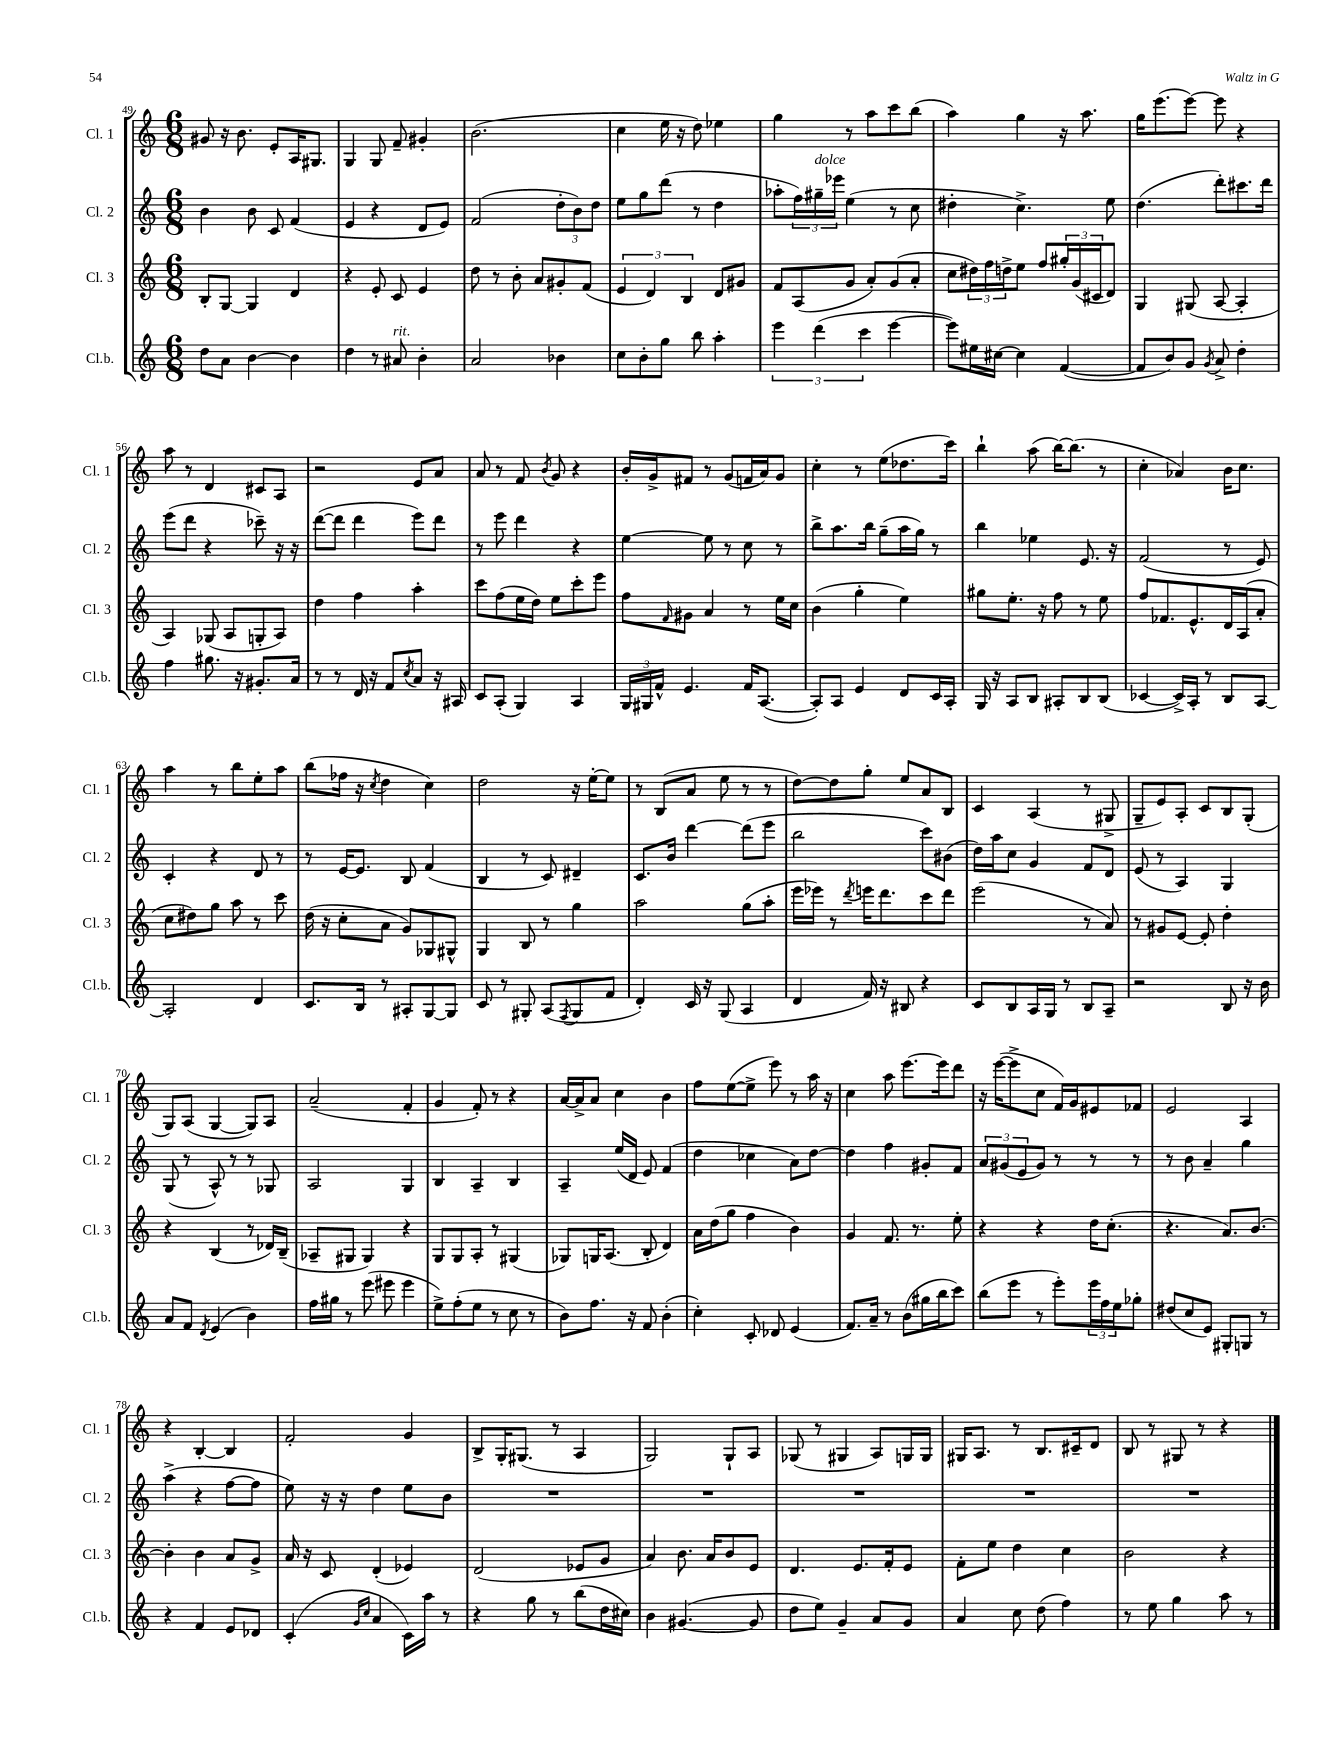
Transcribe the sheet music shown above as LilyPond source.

<<
\new StaffGroup <<
\new Staff = "s0" \with { instrumentName = "Cl. 1" shortInstrumentName = "Cl. 1" } {
    \clef treble \key c \major \numericTimeSignature \time 6/8
    gis'8 r16 b'8. e'8-. a16 gis8. |
    g4 g8 f'8-- gis'4-. |
    b'2.( |
    c''4 e''16 r16 d''8) ees''4 |
    g''4 r8 a''8 c'''8 b''8( |
    a''4) g''4 r16 a''8. |
    g''16 e'''8.( e'''8~) e'''8 r4 |
    a''8 r8 d'4 cis'8 a8 |
    r2 e'8 a'8 |
    a'8 r8 f'8 \acciaccatura { b'8 } g'8 r4 |
    b'16-. g'16-> fis'8 r8 g'8( f'16 a'16) g'8 |
    c''4-. r8 e''8( des''8. c'''16) |
    b''4-! a''8( b''16~) b''8.( r8 |
    c''4-. aes'4) b'16 c''8. |
    a''4 r8 b''8 e''8-. a''8 |
    b''8( fes''16 r16 \acciaccatura { c''8 } d''4 c''4) |
    d''2 r16 e''16~-. e''8 |
    r8 b8( a'8 e''8 r8 r8 |
    d''8~) d''8 g''8-. e''8 a'8 b8 |
    c'4 a4( r8 gis8-> |
    g8-- e'8) a8-. c'8 b8 g8-.( |
    g8) a8( g4~ g8) a8 |
    a'2--( f'4-. |
    g'4 f'8-.) r8 r4 |
    a'16~ a'16-> a'8 c''4 b'4 |
    f''8 e''8~( e''8-> e'''8) r8 a''16 r16 |
    c''4 a''8 e'''8.~ e'''16 d'''8 |
    r16 e'''16~( e'''8-> c''8 f'16) g'16 eis'8 fes'8 |
    e'2 a4 |
    r4 b4~-. b4 |
    f'2-. g'4 |
    b8-> g16-. gis8.( r8 a4 |
    g2) g8-! a8 |
    ges8( r8 gis4 a8) g16 g16 |
    gis16 a8. r8 b8. cis'16-- d'8 |
    b8 r8 gis8 r8 r4 \bar "|." |
}
\new Staff = "s1" \with { instrumentName = "Cl. 2" shortInstrumentName = "Cl. 2" } {
    \clef treble \key c \major \numericTimeSignature \time 6/8
    b'4 b'8 c'8 f'4( |
    e'4 r4 d'8 e'8) |
    f'2( \tuplet 3/2 { d''8-. b'8) d''8 } |
    e''8 g''8 d'''8( r8 d''4 |
    aes''8-. \tuplet 3/2 { f''16) gis''16--^\markup { \italic "dolce" } ees'''16 } e''4( r8 c''8 |
    dis''4-. c''4.->) e''8 |
    d''4.( d'''8-.) cis'''8. d'''16 |
    e'''8( d'''8 r4 ces'''8--) r16 r16 |
    d'''8~( d'''8 d'''4 e'''8) d'''8 |
    r8 e'''8 d'''4 r4 |
    e''4~ e''8 r8 c''8 r8 |
    b''8-> a''8. b''16 g''8--( a''16 g''16) r8 |
    b''4 ees''4 e'8. r16 |
    f'2( r8 e'8) |
    c'4-. r4 d'8 r8 |
    r8 e'16~ e'8. b8 f'4( |
    b4 r8 c'8) dis'4-- |
    c'8. b'16 d'''4~ d'''8( e'''8 |
    b''2 c'''8) bis'8( |
    d''16) a''16 c''8 g'4 f'8 d'8 |
    e'8( r8 a4) g4 |
    g8( r8 a8-^) r8 r8 ges8 |
    a2 g4 |
    b4 a4-- b4 |
    a4-- e''16( d'16 e'8) f'4( |
    d''4 ces''4 a'8) d''8~ |
    d''4 f''4 gis'8-. f'8 |
    \tuplet 3/2 { a'8 gis'8( e'8 } gis'8) r8 r8 r8 |
    r8 b'8 a'4-- g''4 |
    a''4->( r4 f''8~ f''8 |
    e''8) r16 r16 d''4 e''8 b'8 |
    R2. |
    R2. |
    R2. |
    R2. |
    R2. \bar "|." |
}
\new Staff = "s2" \with { instrumentName = "Cl. 3" shortInstrumentName = "Cl. 3" } {
    \clef treble \key c \major \numericTimeSignature \time 6/8
    b8-. g8~ g4 d'4 |
    r4 e'8-. c'8 e'4 |
    d''8 r8 b'8-. a'8 gis'8-. f'8( |
    \tuplet 3/2 { e'4 d'4) b4 } d'8 gis'8 |
    f'8 a8( g'8 a'8-.) g'8( a'8-. |
    c''8 \tuplet 3/2 { dis''16) f''16 d''16-> } e''8 f''8 \tuplet 3/2 { gis''16-. g'16( cis'16 } d'8) |
    g4 gis8( a8~ a4-. |
    a4) ges8( a8 g8-. a8) |
    d''4 f''4 a''4-. |
    c'''8 f''8( e''16 d''16) e''8 c'''8-. e'''8 |
    f''8 \grace { f'16 } gis'8 a'4 r8 e''16 c''16 |
    b'4( g''4-. e''4) |
    gis''8 e''8.-. r16 f''8 r8 e''8 |
    f''8 fes'8. e'8.-^ d'16 a16( a'8-. |
    c''8 dis''8) g''8 a''8 r8 c'''8 |
    d''16( r16 c''8-. a'8 g'8) ges8 gis8-^ |
    g4 b8 r8 g''4 |
    a''2 g''8( a''8-. |
    e'''16 ees'''16) r8 \acciaccatura { d'''8 } e'''16 d'''8. c'''8 d'''8 |
    e'''2( r8 a'8) |
    r8 gis'8 e'8~ e'8-. d''4-. |
    r4 b4( r8 des'16) b16--( |
    aes8-- gis8 gis4) r4 |
    g8 g8 a8-. r8 gis4( |
    ges8) g16 a8.( b8-. d'4) |
    a'16 d''16( g''8 f''4 b'4) |
    g'4 f'8. r8. e''8-. |
    r4 r4 d''16 c''8.-.( |
    r4. a'8.) b'8.~ |
    b'4-. b'4 a'8 g'8-> |
    a'16 r16 c'8 d'4-.( ees'4) |
    d'2( ees'8 g'8 |
    a'4) b'8. a'16 b'8 e'8 |
    d'4. e'8. f'16-. e'8 |
    f'8-. e''8 d''4 c''4 |
    b'2 r4 \bar "|." |
}
\new Staff = "s3" \with { instrumentName = "Cl.b." shortInstrumentName = "Cl.b." } {
    \clef treble \key c \major \numericTimeSignature \time 6/8
    d''8 a'8 b'4~ b'4 |
    d''4 r8 ais'8^\markup { \italic "rit." } b'4-. |
    a'2 bes'4 |
    c''8 b'8-. g''8 b''8 a''4-. |
    \tuplet 3/2 { e'''4 d'''4( c'''4 } e'''4~ |
    e'''8) eis''16 cis''16~ cis''4 f'4~( |
    f'8 b'8) g'8 \acciaccatura { g'8 } a'8-> d''4-. |
    f''4 gis''8. r16 gis'8.-. a'16 |
    r8 r8 d'16 r16 f'8 \acciaccatura { c''8 } a'8 r16 ais16 |
    c'8 a8-.( g4) a4 |
    \tuplet 3/2 { g16 gis16 f'16-^ } e'4. f'16 a8.~( |
    a8-.) a8 e'4 d'8 c'16 a16-. |
    g16 r16 a8 b8 ais8-. b8 b8( |
    ces'4~ ces'16->) a16-. r8 b8 a8~ |
    a2-. d'4 |
    c'8. b16 r8 ais8-. g8~ g8 |
    c'8 r8 gis8-. a8( \acciaccatura { f8 } gis8 f'8 |
    d'4-.) c'16 r16 g8( a4 |
    d'4 f'16) r16 bis8 r4 |
    c'8 b8 a16 g16 r8 b8 a8-- |
    r2 b8 r16 b'16 |
    a'8 f'8 \acciaccatura { d'8 } e'4( b'4) |
    f''16 gis''16 r8 e'''8( eis'''8 eis'''4 |
    e''8->) f''8-.( e''8 r8 c''8 r8 |
    b'8) f''8. r16 f'8 b'4-.( |
    c''4-.) c'8-. des'8 e'4( |
    f'8.) a'16-- r8 b'8( gis''16 b''16 c'''8) |
    b''8( e'''8 r8 e'''8-.) \tuplet 3/2 { e'''16 f''16 e''16 } ges''8-. |
    dis''8( c''8 e'8) gis8-. g8 r8 |
    r4 f'4 e'8 des'8 |
    c'4-.( \grace { g'16 c''16 } a'4 c'16) a''16 r8 |
    r4 g''8 r8 b''8( d''16 cis''16) |
    b'4 gis'4.~( gis'8 |
    d''8 e''8) g'4-- a'8 g'8 |
    a'4 c''8 d''8( f''4) |
    r8 e''8 g''4 a''8 r8 \bar "|." |
}
>>
>>
\layout { \context { \Score currentBarNumber = #49 } }
